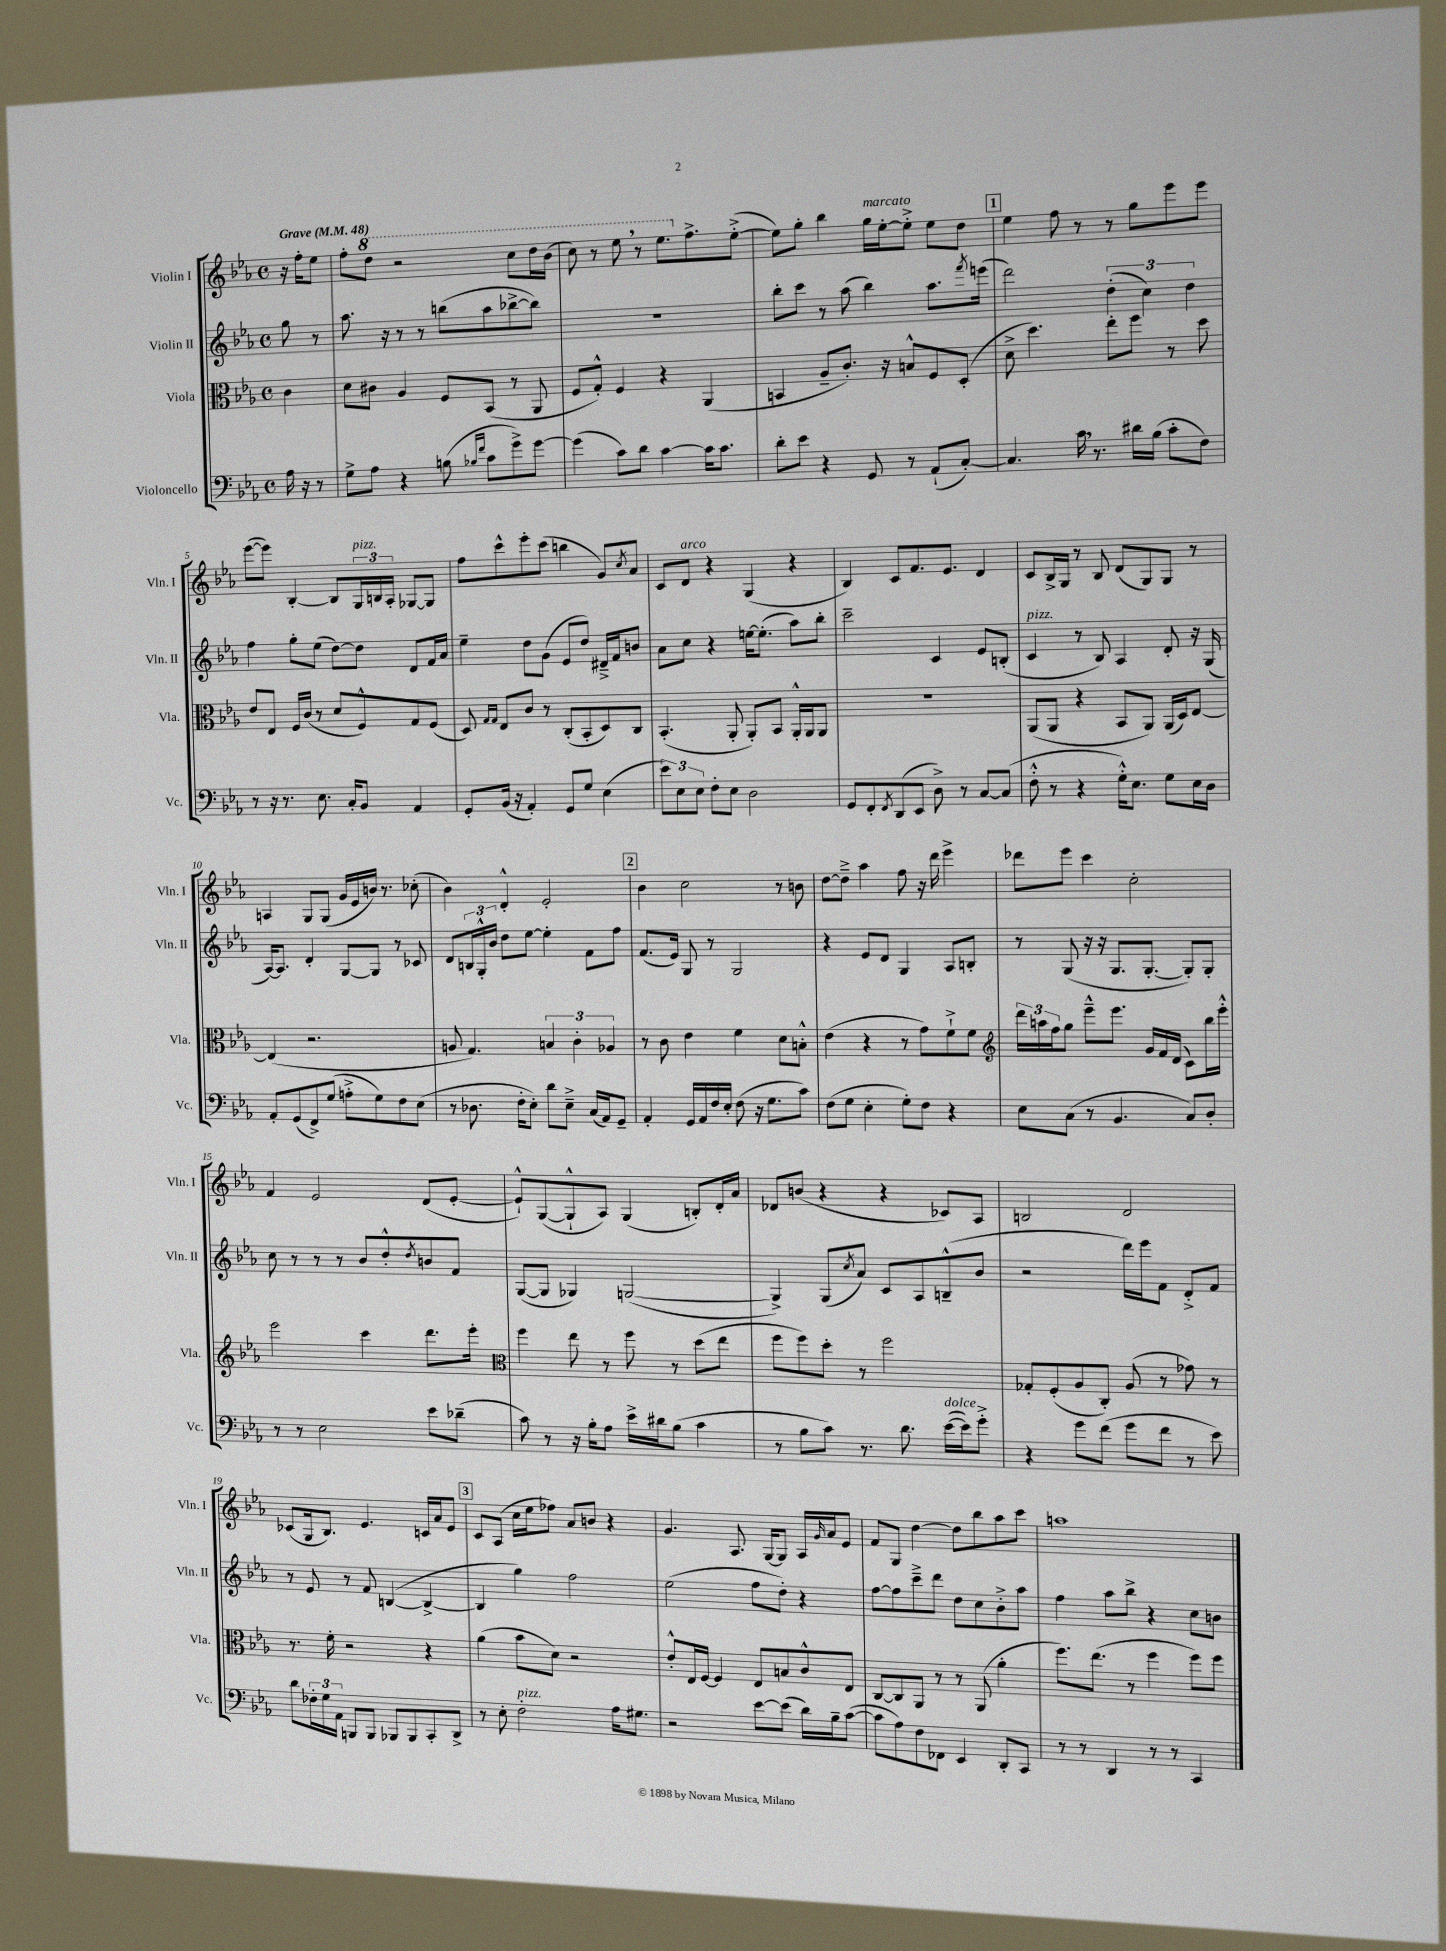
<<
\new StaffGroup <<
\new Staff = "s0" \with { instrumentName = "Violin I" shortInstrumentName = "Vln. I" } {
    \clef treble \key ees \major \defaultTimeSignature \time 4/4 \partial 4 \tempo "Grave" 4 = 48
    r16 f''16-. ees''8 |
    f''8-. \ottava #1 d'''8 r2 c'''8 d'''16 bes''16( |
    c'''8) r8 ees'''8 \breathe r8 ees'''8. \ottava #0 f''8.-> ees''8~-.->( |
    ees''8) g''8-. bes''4 g''16^\markup { \italic "marcato" } ees''16~-. ees''8-.-> ees''8 d''8 |
    \mark \markup { \box "1" } ees''4 f''8 r8 r8 g''8 ees'''8 ees'''8 |
    ees'''8~( ees'''8) bes4~-. bes8 \tuplet 3/2 { g16^\markup { \italic "pizz." } b16 aes16-. } ges8~ ges8 |
    f''8 c'''8-^ ees'''8-. c'''8( b''4 g'8) \acciaccatura { c''8 } aes'8 |
    c'8 d'8^\markup { \italic "arco" } r4 g4( r4 |
    bes4) c'8 f'8. ees'8. d'4 |
    c'8 bes16-> g16 r8 bes8 d'8( g8) g8 r8 |
    a4 g8 g8( g'16 ees'16 b'16) r8. ces''8-.( |
    bes'4) d'4-.-^ ees'2-. |
    \mark \markup { \box "2" } bes'4 c''2 r8 b'8 |
    d''8~ d''8---> aes''4 f''8 r16 d'''16 ees'''4-> |
    des'''8 ees'''8 c'''4 c''2-. |
    f'4 ees'2 d'8( ees'8~-. |
    ees'8-!-^) g8~( g8-!-^ aes8) g4( b8-.) d'16-. aes'16 |
    des'8 b'8( r4 r4 ces'8) aes8 |
    b2 d'2 |
    ces'8( g16 bes8.) ees'4. c'16 aes'16 ees'8 |
    \mark \markup { \box "3" } c'8 aes8( c''16 ees''16 fes''8) aes'8 b'8 r4 |
    g'4. aes8. g16~ g8 aes16 \grace { g'16 } aes'16 ees'8 |
    f'8 g8 d''4~ d''8 bes''8 aes''8 c'''8 |
    a''1 \bar "|." |
}
\new Staff = "s1" \with { instrumentName = "Violin II" shortInstrumentName = "Vln. II" } {
    \clef treble \key ees \major \defaultTimeSignature \time 4/4 \partial 4
    g''8 r8 |
    aes''8. r16 r8 r8 b''8( aes''8 bes''8~-> bes''8) |
    R1 |
    bes''8-. c'''8 r8 aes''8( bes''4) aes''8. \acciaccatura { f'''8 } e'''16( |
    \mark \markup { \box "1" } d'''2) \tuplet 3/2 { d''4-.( c''4) d''4 } |
    f''4 g''8-. ees''8( d''8~) d''8 d'8 f'16 aes'16 |
    ees''4-- d''8 g'8( ees'8 d''8) dis'16---> f'16 b'8 |
    aes'8 c''8 r4 e''16~ e''8.-.( aes''8) bes''8-. |
    c'''2-- c'4 ees'8 b8-.( |
    c'4^\markup { \italic "pizz." } r8 bes8) aes4 d'8-. r16 g16( |
    aes16~) aes8. d'4-. g8~ g8 r8 ces'8 |
    d'8 \tuplet 3/2 { b16 g16-.-^ bes'16 } d''8 ees''8~ ees''4-. f'8 f''8 |
    \mark \markup { \box "2" } f'8.( ees'16) g8 r8 g2 |
    r4 ees'8 d'8 g4 aes8 b8-. |
    r8 g8( r16 r16 g8. g8.~-. g8-.) g8-. |
    c''8 r8 r8 r8 bes'8 d''8-.-^ \acciaccatura { d''8 } b'8 f'8 |
    g8~( g8 ges4) g2~( |
    g4->) g8( \acciaccatura { c''8 } aes'8) c'8 aes8 b8---^( bes'8 |
    r2 d'''16) ees'''16 f'8 d'8-.-> f'8 |
    r8 ees'8 r8 f'8 b4~( b4~-> |
    \mark \markup { \box "3" } b4 g''4) f''2 |
    ees''2( f''8 d''8-.) r4 |
    f''8~ f''8 c'''8---> d'''8 d''8 c''8 bes'8-.-> aes''8 |
    f''4 aes''8 bes''8-> r4 c''8 b'8 \bar "|." |
}
\new Staff = "s2" \with { instrumentName = "Viola" shortInstrumentName = "Vla." } {
    \clef alto \key ees \major \defaultTimeSignature \time 4/4 \partial 4
    c'4 |
    d'8 cis'8 aes4 f8 bes,8( r8 aes,8 |
    f8 g8-.-^) f4 r4 aes,4( |
    b,4 aes8-- c'8.-.) r16 b8-^ f8 d8-.( |
    \mark \markup { \box "1" } d'8-> d''4.) ees''8-. f''8 r8 d''8 |
    ees'8 ees8 f16 c'16( r8 d'8 f8-^) g8 f8( |
    d8) \grace { g16 g16 } ees8 c'8 r8 c8-.( bes,8-. d8) c8 |
    bes,4.-.( aes,8-. aes,8-.) bes,8 aes,16-.-^ aes,16 aes,8 |
    R1 |
    aes,8( aes,8 r4 bes,8 aes,8) aes,16( d16) ees8~ |
    ees4( r2. |
    a8 g4.) \tuplet 3/2 { b4 c'4-. aes4 } |
    \mark \markup { \box "2" } r8 c'8 ees'4 f'4 d'8 b8-.-^ |
    ees'4( r4 r8 g'8) f'8-!-> f'8 |
    \clef treble \tuplet 3/2 { d'''16 a''16 f''16 } g''8 ees'''8---^ ees'''8. g'16 f'16 d'16( c'8) bes''16 ees'''16-.-^ |
    ees'''2 c'''4 d'''8. ees'''16-. |
    \clef alto f''4 ees''8 r8 f''8 r8 d''8( ees''8 |
    f''8 f''8) d''8-. r8 f''2 |
    ges8-. f8-.( aes8 c8-.) aes8( r8 ges'8) r8 |
    r8. f'16-. r2 r4 |
    \mark \markup { \box "3" } aes'4( bes'8 d'8) r2 |
    ees'8-.-^ ees16 f16~ f4 ees8 b8 c'8-^ ees8 |
    c8~ c8 aes,8 r8 r8 aes,8( aes'4-. |
    f''8.) ees''8.( r8 f''4 f''8) f''8 \bar "|." |
}
\new Staff = "s3" \with { instrumentName = "Violoncello" shortInstrumentName = "Vc." } {
    \clef bass \key ees \major \defaultTimeSignature \time 4/4 \partial 4
    aes16 r16 r8 |
    g8-> aes8 r4 b8( \grace { bes16 f'16 } c'8 g'8->) g'8~ |
    g'4( c'8) d'8 c'4~ c'16 c'8. |
    d'8-. ees'8 r4 g,8 r8 aes,8-!( c8~-.) |
    \mark \markup { \box "1" } c4. c'16 \breathe r8. dis'16 bes16( c'8-. f8) |
    r8 r16 r8. ees8. c16-. bes,8 aes,4 |
    g,8-. bes,16( r16 aes,4-.) g,8 g8 ees4( |
    \tuplet 3/2 { ees'8) ees8 ees8 } f8-. ees8 d2 |
    g,8 f,8-. \acciaccatura { f,8 } d,8( ees,8 d8->) r8 c8~ c8( |
    f8-.-^ r8 r4 g16-.-^) ees8. g8 ees16 d16 |
    aes,8-. g,8( f,8->) g8( a8-.-> g8) f8 ees8( |
    r8 des8. f16-. ees8-.) d'8 ees8---> c16( aes,16) g,8-- |
    \mark \markup { \box "2" } aes,4-. g,16 aes,16 f16 ees16-. f8( r16 g8. c'8) |
    f8( g8 ees4-. g8-.) f8 r4 |
    ees8 c8( r8 bes,4. c8) d8-. |
    r8 r8 ees2 ees'8 des'8--( |
    c'8) r8 r16 bes16-. aes8 ees'16-> dis'16 bes8( c'4 |
    r8 bes8 c'8) r8. d'8. ees'16~^\markup { \italic "dolce" }( ees'16) g'8-.-> |
    r4 g'8 f'8( g'8 f'8 r8 ees'8) |
    d'8 \tuplet 3/2 { fes16-. g16 aes,16 } b,,8 b,,8 bes,,8 bes,,8 c,8-. d,8-> |
    \mark \markup { \box "3" } r8 ees8-. f2-.^\markup { \italic "pizz." } aes16 gis8. |
    r2 ees'8~ ees'8( d'16) bes16-- c'8~( |
    c'8 aes8) f8 fes,8 ees,4 d,8-. c,8 |
    r8 r8 d,4 r8 r8 c,4 \bar "|." |
}
>>
>>
